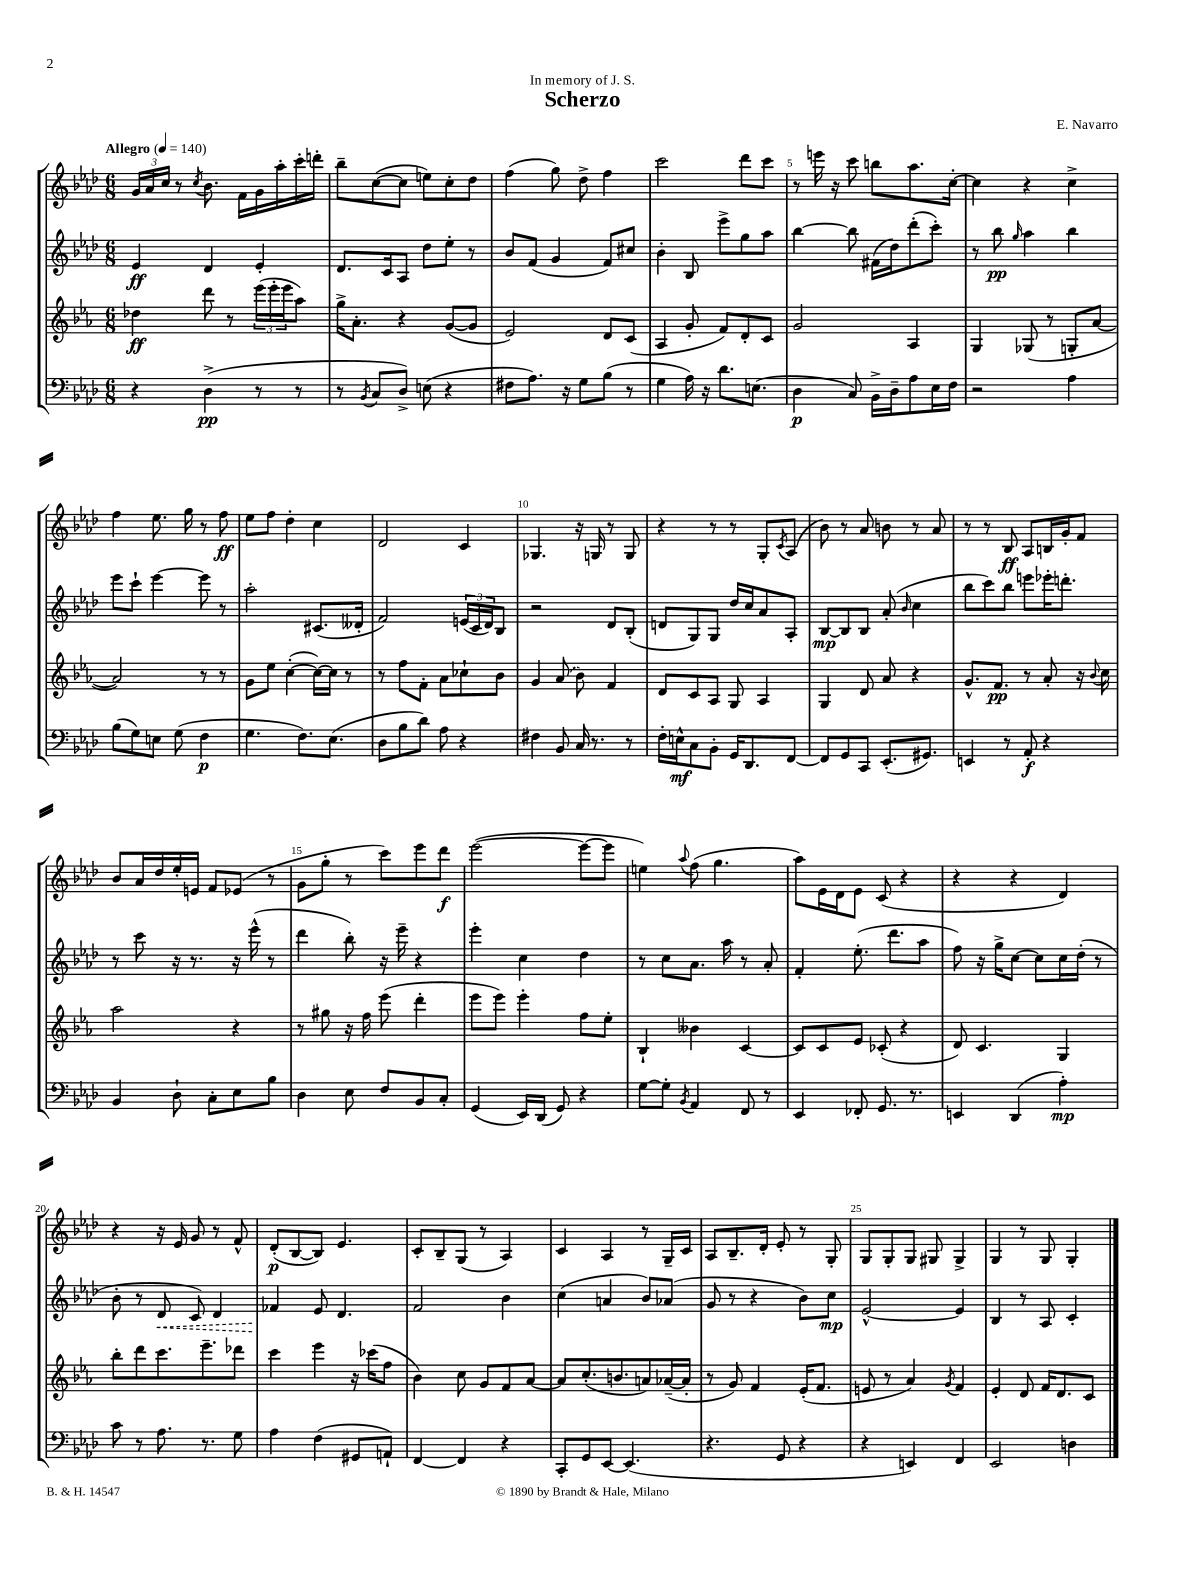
\header { title = "Scherzo" composer = "E. Navarro" dedication = "In memory of J. S." }
<<
\new StaffGroup <<
\new Staff = "s0" {
    \clef treble \key aes \major \numericTimeSignature \time 6/8 \tempo "Allegro" 4 = 140
    \tuplet 3/2 { g'16 aes'16 c''16 } r8 \acciaccatura { c''8 } bes'8. f'16 g'16 aes''16-. c'''16-. d'''16-. |
    bes''8-- c''8~( c''8 e''8) c''8-. des''8 |
    f''4( g''8) des''8-> f''4 |
    c'''2 des'''8 c'''8 |
    r8 e'''16 r16 c'''8 b''8 aes''8. c''16~-. |
    c''4 r4 c''4-> |
    f''4 ees''8. g''16 r8 f''8\ff |
    ees''8 f''8 des''4-. c''4 |
    des'2 c'4 |
    ges4. r16 g16 r8 g8 |
    r4 r8 r8 g8-. \acciaccatura { c'8 } aes8( |
    bes'8) r8 aes'8 b'8 r8 aes'8 |
    r8 r8 bes8\ff aes8 b16 g'16-. f'8 |
    bes'8 aes'16 des''16 ees''16-. e'16 f'8 ees'8( r8 |
    g'8 g''8-. r8 c'''8) ees'''8 des'''8\f |
    ees'''2~( ees'''8~ ees'''8 |
    e''4) \appoggiatura { aes''8 } f''8( g''4. |
    aes''8) ees'16 des'16 ees'8 c'8( r4 |
    r4 r4 des'4) |
    r4 r16 ees'16 g'8 r8 f'8-^ |
    des'8-.\p( bes8~ bes8) ees'4. |
    c'8-. bes8-- g8( r8 aes4) |
    c'4 aes4 r8 g16-- c'16 |
    aes8 bes8.-- des'16-. ees'8-. r8 g8-. |
    g8 g8-. g8 gis8 gis4-> |
    g4 r8 g8 g4-. \bar "|." |
}
\new Staff = "s1" {
    \clef treble \key aes \major \numericTimeSignature \time 6/8
    ees'4\ff des'4 ees'4-. |
    des'8. c'16 aes8 des''8 ees''8-. r8 |
    bes'8 f'8( g'4 f'8) cis''8 |
    bes'4-. bes8 ees'''8-> g''8 aes''8 |
    bes''4~ bes''8 fis'16( des''16) des'''8-.( c'''8-.) |
    r8 bes''8\pp \grace { g''16 } aes''4 bes''4 |
    ees'''8 c'''8-! ees'''4~ ees'''8 r8 |
    aes''2-. cis'8.( deses'16-. |
    f'2) \tuplet 3/2 { e'16( c'16 des'16) } bes8 |
    r2 des'8 bes8-.( |
    d'8 g8) g8 des''16 c''16 aes'8 aes8-. |
    bes8~\mp bes8 bes8 aes'8-.( \grace { bes'16 } c''4 |
    bes''8 c'''8) bes''8 e'''8 ees'''16-. d'''8.-. |
    r8 c'''8 r16 r8. r16 ees'''16-^( r8 |
    des'''4 bes''8-.) r16 ees'''16-- r4 |
    ees'''4-. c''4 des''4 |
    r8 c''8 aes'8. aes''16 r8 aes'8-. |
    f'4-. ees''8.-.( des'''8. aes''8 |
    f''8) r16 g''16-> c''8~ c''8 c''16 des''16-.( r8 |
    bes'8-. r8 \once \override Hairpin.style = #'dashed-line des'8\< c'8) des'4 |
    fes'4\! ees'8 des'4. |
    f'2 bes'4 |
    c''4( a'4 bes'8) aes'8( |
    g'8 r8 r4 bes'8) c''8\mp |
    ees'2~-^ ees'4 |
    bes4 r8 aes8 c'4-. \bar "|." |
}
\new Staff = "s2" {
    \clef treble \key ees \major \numericTimeSignature \time 6/8
    des''4\ff d'''8 r8 \tuplet 3/2 { ees'''16( ees'''16-. ees'''16 } aes''8) |
    g''16-> aes'8.-. r4 g'8~( g'8 |
    ees'2) d'8 c'8( |
    aes4 g'8-. f'8) d'8-. c'8 |
    g'2 aes4 |
    g4 ges8( r8 g8-. aes'8~ |
    aes'2) r8 r8 |
    g'8 ees''8 c''4~-.( c''16~) c''16 r8 |
    r8 f''8 f'8-. aes'8 ces''8-! bes'8 |
    g'4 \once \slurDashed aes'8( bes'8) f'4 |
    d'8 c'8 aes8 g8 aes4 |
    g4 d'8 aes'8 r4 |
    g'8.-^ f'8.\pp r8 aes'8-. r16 \appoggiatura { bes'8 } c''16 |
    aes''2 r4 |
    r8 gis''8 r16 f''16 ees'''8( d'''4-. |
    ees'''8 ees'''8) ees'''4-. f''8 ees''8-. |
    bes4-! beses'4 c'4~ |
    c'8 c'8 ees'8 ces'8-.( r4 |
    d'8) c'4. g4 |
    bes''8-. d'''8 c'''8. ees'''8.-- des'''8 |
    c'''4 ees'''4 r16 ces'''16( f''8 |
    bes'4) c''8 g'8 f'8 aes'8~ |
    aes'8 c''8.-.( b'8. a'8) aes'16~--( aes'16-. |
    r8 g'8) f'4 ees'16-.( f'8. |
    e'8 r8 aes'4) \acciaccatura { g'8 } f'4 |
    ees'4-. d'8 f'16 d'8. c'8 \bar "|." |
}
\new Staff = "s3" {
    \clef bass \key aes \major \numericTimeSignature \time 6/8
    r4 des4->\pp( r8 r8 |
    r8 \acciaccatura { bes,8 } c8 des8->) e8( r4 |
    fis8 aes8.) r16 g8 bes8( r8 |
    g4 aes16) r16 des'8. e8.( |
    des4\p c8) bes,16-> des16-- aes8 ees16 f16 |
    r2 aes4 |
    bes8( g8) e8 g8( f4\p |
    g4. f8.) ees8.( |
    des8 bes8 des'8) aes8 r4 |
    fis4 bes,8 c16 r8. r8 |
    f16-. e16-^\mf c8 bes,8-. g,16 des,8. f,8~ |
    f,8 g,8 c,8 ees,8.-.( gis,8.) |
    e,4 r8 aes,8-.\f r4 |
    bes,4 des8-! c8-. ees8 bes8 |
    des4 ees8 f8 bes,8 c8-. |
    g,4( ees,16) des,16( g,8) r4 |
    g8~ g8-. \acciaccatura { bes,8 } aes,4 f,8 r8 |
    ees,4 fes,8-. g,8. r8. |
    e,4 des,4( aes4-.\mp) |
    c'8 r8 aes8. r8. g8 |
    aes4 f4( gis,8 a,8-!) |
    f,4~ f,4 r4 |
    c,8-. g,8 ees,8~ ees,4.( |
    r4. g,8 r4 |
    r4 e,4) f,4 |
    ees,2 d4 \bar "|." |
}
>>
>>
\layout { \context { \Score \override BarNumber.break-visibility = ##(#f #t #t) barNumberVisibility = #(every-nth-bar-number-visible 5) } }
